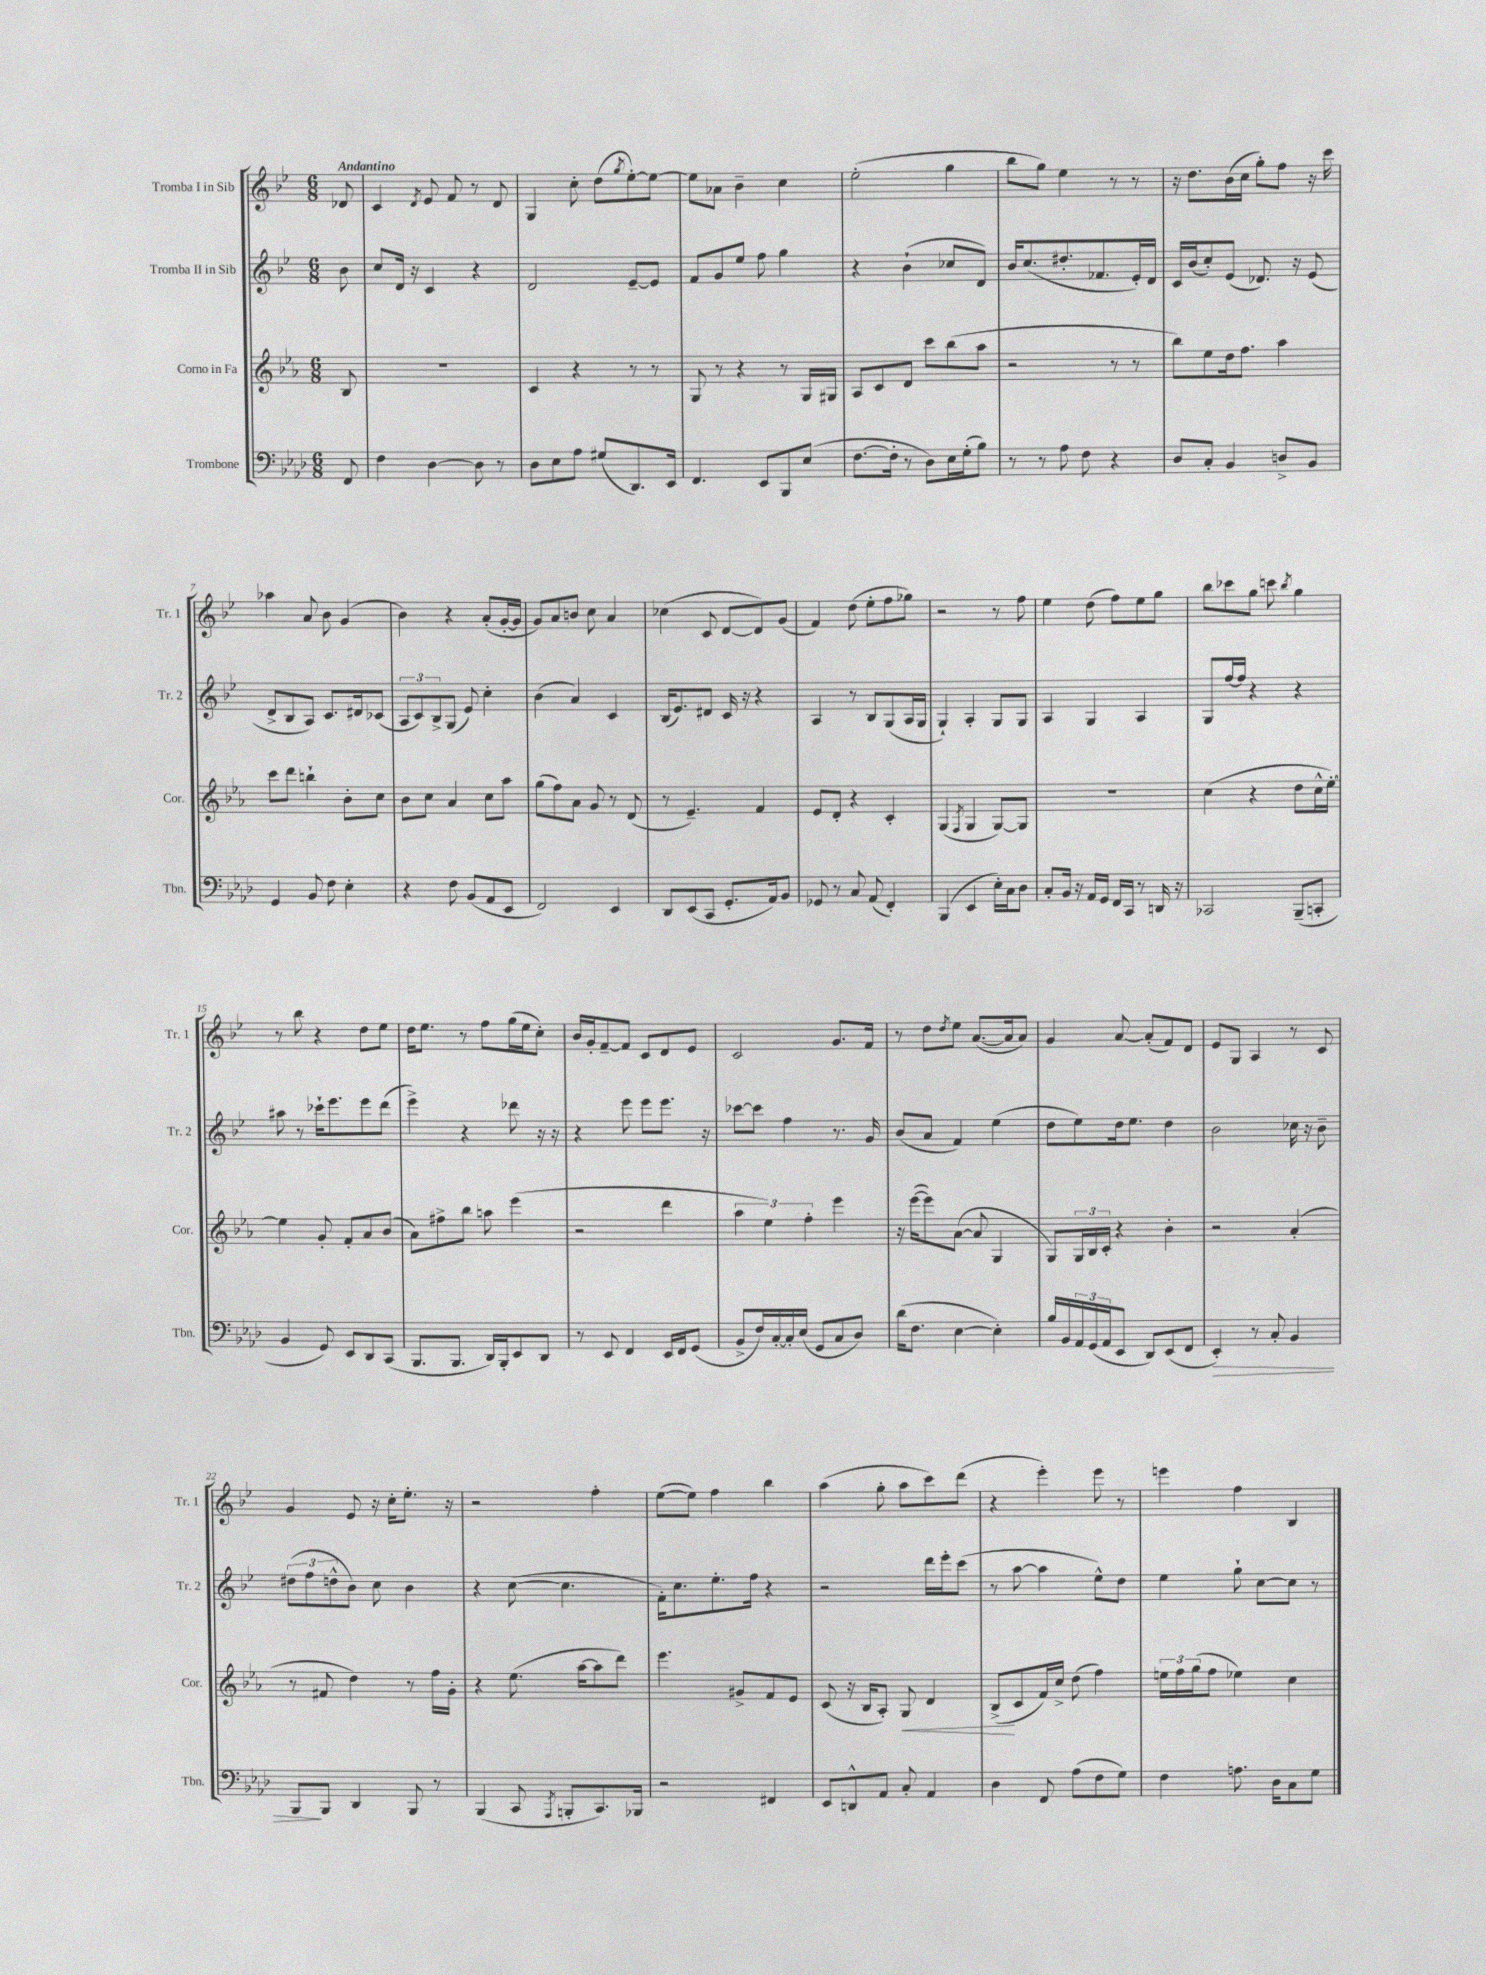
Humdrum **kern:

**kern	**kern	**kern	**kern
*staff4	*staff3	*staff2	*staff1
*clefF4	*clefG2	*clefG2	*clefG2
*k[b-e-a-d-]	*k[b-e-a-]	*k[b-e-]	*k[b-e-]
*M6/8	*M6/8	*M6/8	*M6/8
8FF	8B-	8b-	8d-
=	=	=	=
4F	2.r	8cc	4c
.	.	16d	.
.	.	16r	.
.	.	.	8qd
[4D-	.	4c	8e-
.	.	.	8f
8D-]	.	4r	8r
8r	.	.	8d
=	=	=	=
8D-	4c	2d	4G
8E-	.	.	.
8A-	4r	.	8cc'
(8G#	.	.	(8dd
.	.	.	8qgg
8.DD-)	8r	[8e-~	[8ee-')
.	8r	8e-]	8ee-_
16EE-	.	.	.
=	=	=	=
4.FF	8G	8f	8ee-]
.	8r	8g	8a-
.	4r	8ee-	4b-~
8EE-	.	8ff	.
8BBB-	8r	4gg	4cc
(8E-	16G	.	.
.	16G#	.	.
=	=	=	=
[8.F	8A-	4r	(2ee-'
.	8c	.	.
16F']	.	.	.
8r	8d	(4b-`	.
8D-)	8ccc	.	.
16E-	(8bb-	8cc-	4gg
(16G'	.	.	.
8B-)	8aa-	8d)	.
=	=	=	=
8r	2r	16b-	8bb-
.	.	(8.cc	.
8r	.	.	8gg)
8A-	.	8.dd#'	4ee-
8F	.	.	.
.	.	8.f-	.
4r	8r	.	8r
.	8r	16e-')	8r
.	.	16d	.
=	=	=	=
8D-	8bb-)	16c	16r
.	.	(16b-	8.dd
8C'	8ee-	8cc')	.
4BB-	16dd	(8e-	(16b-
.	8.ff	.	16cc
.	.	8.d-)	8gg')
8D^	4aa-	.	8ff
.	.	16r	.
8BB-	.	(8e-	16r
.	.	.	16ccc
=	=	=	=
4GG	8ccc	8d^	4aa-
.	8ddd	8B-	.
8BB-	4bb`	8A)	8a
8F	.	8.c	8b-
4E-'	8b-'	.	(4g
.	.	16d#	.
.	8cc	(8c-	.
=	=	=	=
4r	8b-	12A	4b-)
.	.	12c)	.
.	8cc	.	.
.	.	12B-^	.
8F	4a-	(8G	4r
(8BB-	.	8e-)	.
8AA-	8cc	4cc'	(8a'
8EE-	8aa-	.	[16g'
.	.	.	16g]
=	=	=	=
2FF)	(8gg	(4b-	8g)
.	8ff)	.	8a
.	8a-	4a)	8b
.	8g	.	8cc
4EE-	8r	4c	4a
.	(8d	.	.
=	=	=	=
8DD-	8r	(16B-	(4cc-
.	.	8.e-)	.
(8EE-	4.e-~)	.	.
8CC	.	8d#	8c
8.GG'	.	16c	[8d
.	.	16r	.
.	4f	4r	8d])
16AA-)	.	.	.
8BB-	.	.	(8g
=	=	=	=
8GG-	8e-	4A	4f)
8r	8d'	.	.
8C	4r	8r	(8dd
(8AA-	.	8B-	8ee-'
4FF')	4c'	(8G	8ff
.	.	16A	8gg-)
.	.	16G	.
=	=	=	=
(4BBB-	(4G	4G`)	2r
.	8qF	.	.
4EE-	4G	4A'	.
16E-')	[8G)	8G	8r
16C	.	.	.
8D-	8G]	8G	8ff
=	=	=	=
8C'	2.r	4A	4ee-
16BB-	.	.	.
16r	.	.	.
16AA-	.	4G	(8dd
16GG	.	.	.
16FF	.	.	8ff)
16CC	.	.	.
8r	.	4A	8ee-
16DD	.	.	8gg
16r	.	.	.
=	=	=	=
2CC-	(4cc	8G	8bb-
.	.	[16ff	8ccc-
.	.	16ff]	.
.	4r	4r	8gg
.	.	.	8ccc
.	.	.	8qbb-
(8BBB-~	8dd	4r	4gg
8CC'	16cc^^	.	.
.	[16ee-')	.	.
=	=	=	=
4BB-	4ee-]	8aa#	8r
.	.	8r	8bb-
8GG)	8g'	16ccc-`	4r
.	.	8.eee-	.
8EE-	8f'	.	.
8DD-	8a-	8eee-	8dd
(8CC	(8b-	(8ddd	8ee-
=	=	=	=
8.BBB-	8a-)	4eee-^)	16dd
.	.	.	8.ee-
.	8ff#^	.	.
8.BBB-	.	.	.
.	8bb-	4r	8r
16DD-)	8aa	.	8ff
16BBB-'	.	.	.
8EE-	(4eee-	8ddd-	(16gg
.	.	.	16ee-
8DD-	.	16r	8cc')
.	.	16r	.
=	=	=	=
8r	2r	4r	16b-
.	.	.	16g'
8EE-	.	.	[8f~
4FF	.	8eee-	8f]
.	.	8eee-	8c
16EE-	4ddd	8.eee-	8d
16FF	.	.	.
(8GG	.	.	8e-
.	.	16r	.
=	=	=	=
8BB-^	6aa-	[8ccc-	2c
16F)	.	8ccc-]	.
.	6ee-)	.	.
[16C'	.	.	.
16C']	.	4ff	.
(16E-	.	.	.
.	6ff'	.	.
8GG	.	.	.
8C	4eee-	8.r	8.g
8D-)	.	.	.
.	.	16g	16f
=	=	=	=
(16d-	16r	(8b-	8r
8.F	([16eee-	.	.
.	8eee-])	8a	8dd
.	.	.	8qdd
[4E-	([8a-	4f)	8ee-
.	8a-]	.	([8.a
4E-'])	4G	(4ee-	.
.	.	.	16a]
.	.	.	8a)
=	=	=	=
16B-	8G)	8dd	4g
16BB-	.	.	.
24AA-	24G	8ee-)	.
(24GG	24B-	.	.
24AA-	24c'	.	.
8EE-	4r	16dd	[8a
.	.	8.ee-	.
8DD-)	.	.	(8a']
(8EE-	4b-'	4dd	8f)
8FF	.	.	8d
=	=	=	=
4EE-')	2r	2b-	8e-
.	.	.	8G
8r	.	.	4A
8C'	.	.	.
4BB-	(4a-'	16cc-	8r
.	.	16r	.
.	.	8b-~	8c
=	=	=	=
8BBB-	8r	(12dd#	4g
.	.	12ff	.
8BBB-	8f#	.	.
.	.	12dd^^	.
4DD-	4dd)	8b-)	8e-
.	.	8cc	16r
.	.	.	16cc'
8BBB-	8r	4b-	8.ee-'
8r	16ff	.	.
.	16g'	.	16r
=	=	=	=
(4BBB-	4r	4r	2r
8CC	(8.ee-	([8cc	.
8qAAA-	.	.	.
8BBB'	.	4.cc]	.
.	[16aa-	.	.
8.CC)	8aa-]	.	4ff'
.	8ddd)	.	.
16BBB-	.	.	.
=	=	=	=
2r	4.eee-	16f')	([8ee-
.	.	8.cc	.
.	.	.	8ee-])
.	.	8.ee-'	4ff
.	8g#^	.	.
.	.	16ff	.
4FF#	8f	4r	4bb-
.	8e-	.	.
=	=	=	=
8EE-	(8c	2r	(4aa
8DD^^	16r	.	.
.	16B-	.	.
8AA-	8A-')	.	8gg'
8C'	8G	.	8aa
4AA-	4d	16ddd	8ccc)
.	.	16eee-'	.
.	.	(8ccc	(8ddd
=	=	=	=
4D-	(8B-^	8r	4r
.	8c	[8aa	.
8FF	16f)	4aa]	4eee-')
.	16cc^	.	.
(8A-	(8dd	.	.
8F	4ff)	8ee-^^)	8eee-
8G)	.	8dd	8r
=	=	=	=
4F	24ee	4ee-	4eee
.	24ff	.	.
.	(24gg	.	.
.	8ff	.	.
8.A	4ee-)	8gg`	4ff
.	.	[8cc	.
16D-	.	.	.
8C	4cc	8cc]	4B-
8G	.	8r	.
==	==	==	==
*-	*-	*-	*-
